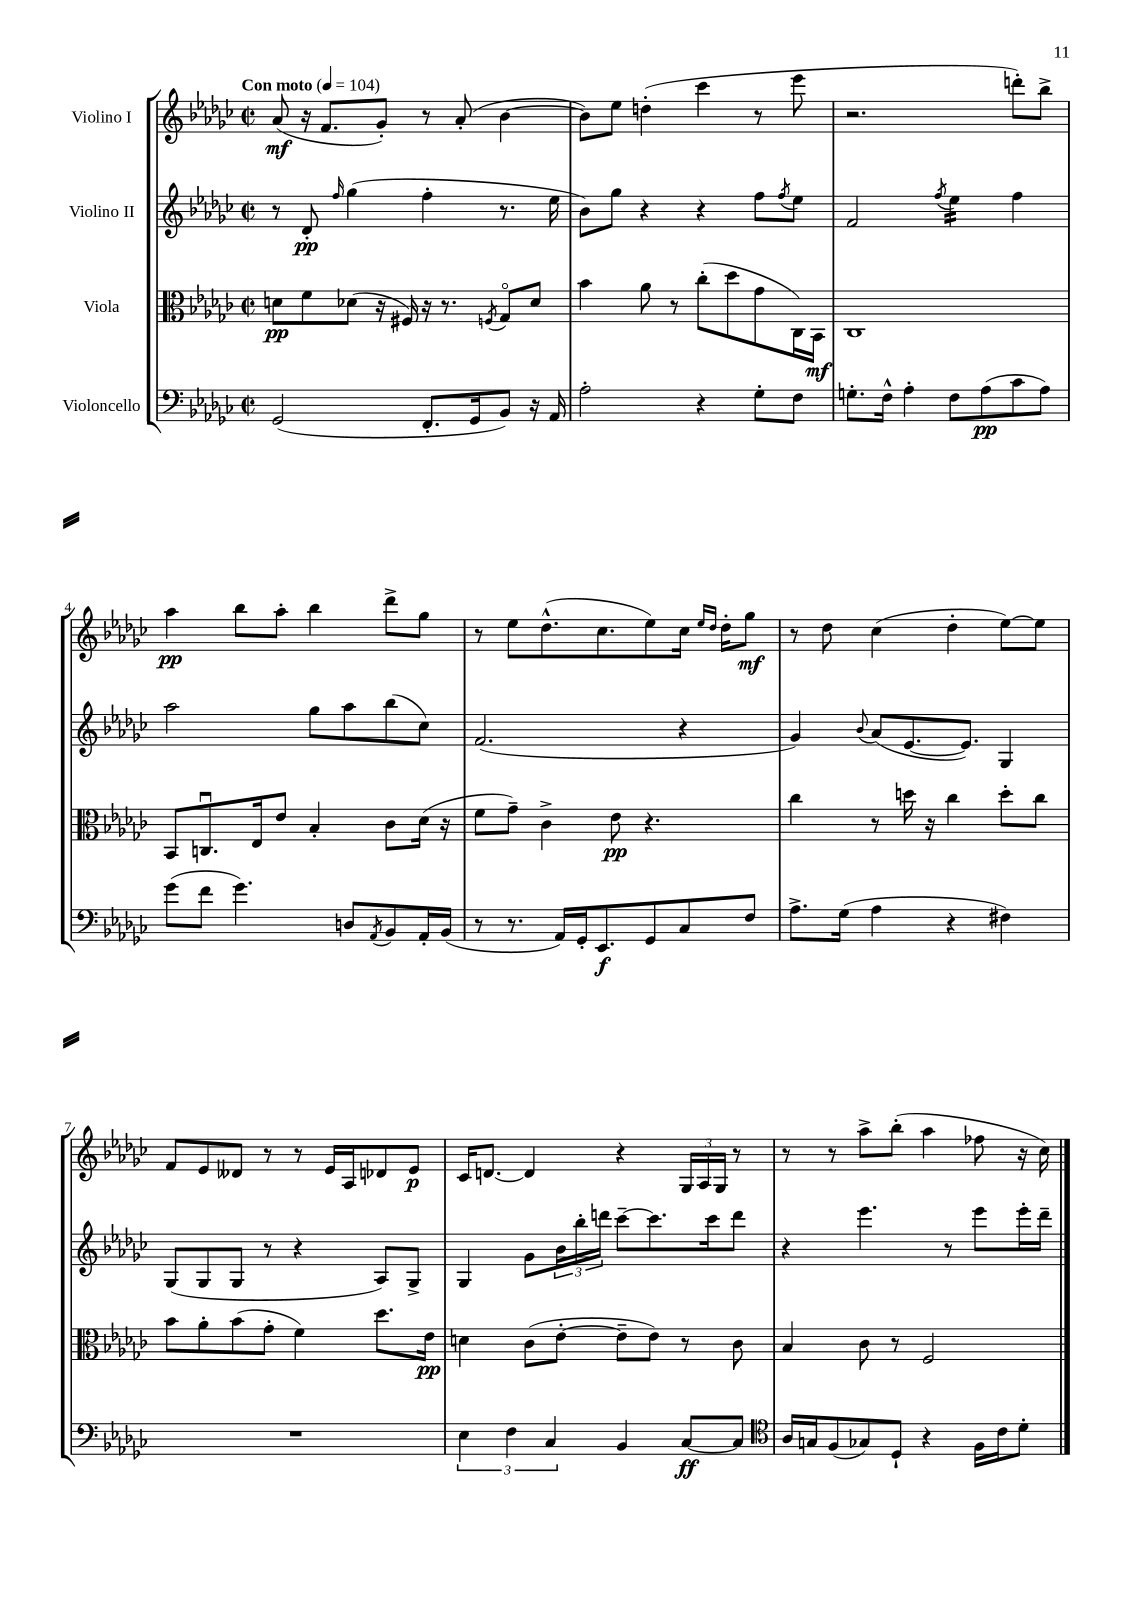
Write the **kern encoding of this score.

**kern	**kern	**kern	**kern
*staff4	*staff3	*staff2	*staff1
*clefF4	*clefC3	*clefG2	*clefG2
*k[b-e-a-d-g-c-]	*k[b-e-a-d-g-c-]	*k[b-e-a-d-g-c-]	*k[b-e-a-d-g-c-]
*M2/2	*M2/2	*M2/2	*M2/2
*met(c|)	*met(c|)	*met(c|)	*met(c|)
*MM104	*MM104	*MM104	*MM104
(2GG-	8d	8r	(8a-
.	8f	8d-'	16r
.	.	.	8.f
.	.	16qqff	.
.	(8d-	(4gg-	.
.	16r	.	8g-')
.	16F#)	.	.
8.FF'	16r	4ff'	8r
.	8.r	.	.
.	.	.	(8a-'
16GG-	.	.	.
.	8qF	.	.
8BB-)	8G-o	8.r	[4b-
16r	8d-	.	.
16AA-	.	16ee-	.
=	=	=	=
2A-'	4b-	8b-)	8b-])
.	.	8gg-	8ee-
.	8a-	4r	(4dd'
.	8r	.	.
4r	(8cc-'	4r	4ccc-
.	8dd-	.	.
8G-'	8g-	8ff	8r
.	.	8qff	.
8F	16C-)	8ee-	8eee-
.	16BB-	.	.
=	=	=	=
8.G'	1C-	2f	2.r
16F^^	.	.	.
4A-'	.	.	.
.	.	8qff	.
8F	.	4ee-	.
(8A-	.	.	.
8c-	.	4ff	8ddd')
8A-)	.	.	8bb-^
=	=	=	=
(8g-	8BB-	2aa-	4aa-
8f	8.Cu	.	.
4.g-)	.	.	8bb-
.	16E-	.	.
.	8e-	.	8aa-'
.	4B-'	8gg-	4bb-
8D	.	8aa-	.
8qAA-	.	.	.
8BB-	8c-	(8bb-	8ddd-^
16AA-'	(16d-	8cc-)	8gg-
(16BB-	16r	.	.
=	=	=	=
8r	8f	(2.f	8r
8.r	8g-~)	.	8ee-
.	4c-^	.	(8.dd-^^
16AA-)	.	.	.
16GG-'	.	.	.
8.EE-	.	.	8.cc-
.	8e-	.	.
8GG-	4.r	.	8ee-)
8C-	.	4r	16cc-
.	.	.	16qqee-
.	.	.	16qqdd-
.	.	.	16dd-'
8F	.	.	8gg-
=	=	=	=
8.A-^	4cc-	4g-)	8r
.	.	.	8dd-
(16G-	.	.	.
.	.	8qqb-	.
4A-	8r	(8a-	(4cc-
.	16dd	[8.e-	.
.	16r	.	.
4r	4cc-	.	4dd-'
.	.	8.e-])	.
4F#)	8dd'	4G-	[8ee-)
.	8cc-	.	8ee-]
=	=	=	=
1r	8b-	(8G-	8f
.	8a-'	8G-	8e-
.	(8b-	8G-	8d--
.	8g-'	8r	8r
.	4f)	4r	8r
.	.	.	16e-
.	.	.	16A-
.	8.dd-	8A-)	8d-
.	.	8G-^	8e-
.	16e-	.	.
=	=	=	=
6E-	4d	4G-	16c-
.	.	.	[8.d
6F	.	.	.
.	(8c-	8g-	4d]
6C-	.	.	.
.	[8e-'	24b-	.
.	.	24bb-'	.
.	.	24ddd	.
4BB-	8e-~]	[8ccc-~	4r
.	8e-)	8.ccc-]	.
[8C-	8r	.	24G-
.	.	.	24A-
.	.	16ccc-	.
.	.	.	24G-
8C-]	8c-	8ddd	8r
=	=	=	=
*clefC4	*	*	*
16A-	4B-	4r	8r
16G	.	.	.
(8F	.	.	8r
8G-)	8c-	4.eee-	8aa-^
8D-`	8r	.	(8bb-'
4r	2F	.	4aa-
.	.	8r	.
16F	.	8eee-	8ff-
16c-	.	.	.
8d-'	.	16eee-'	16r
.	.	16ddd-~	16cc-)
==	==	==	==
*-	*-	*-	*-
